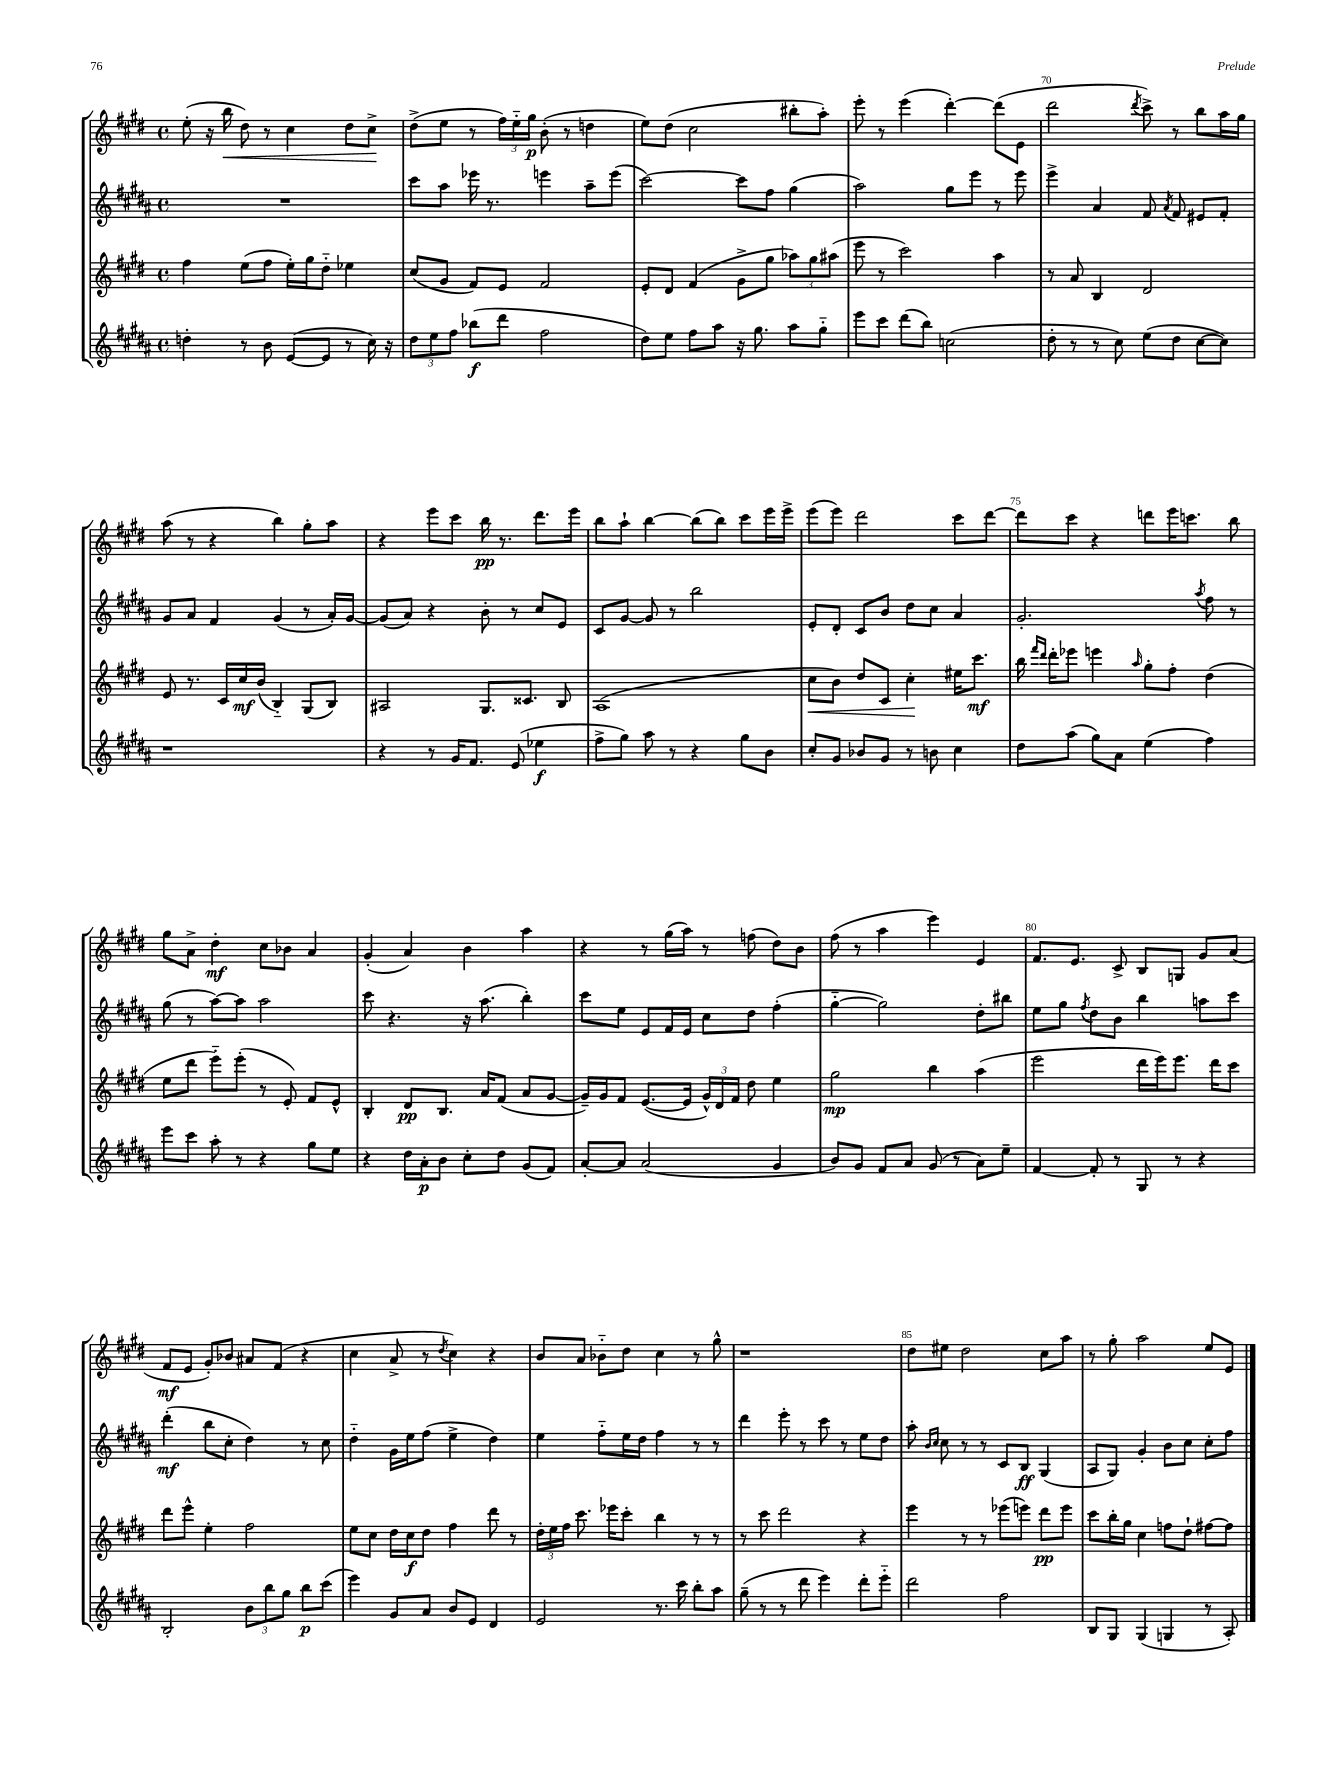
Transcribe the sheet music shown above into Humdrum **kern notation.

**kern	**kern	**kern	**kern
*staff4	*staff3	*staff2	*staff1
*clefG2	*clefG2	*clefG2	*clefG2
*k[f#c#g#d#a#]	*k[f#c#g#d#]	*k[f#c#g#d#a#]	*k[f#c#g#d#]
*M4/4	*M4/4	*M4/4	*M4/4
*met(c)	*met(c)	*met(c)	*met(c)
4dd'	4ff#	1r	(8ee'
.	.	.	16r
.	.	.	16bb
8r	(8ee	.	8dd#)
8b	8ff#	.	8r
([8e	16ee')	.	4cc#
.	16gg#	.	.
8e]	8dd#'~	.	.
8r	4ee-	.	8dd#
16cc#)	.	.	8cc#^
16r	.	.	.
=	=	=	=
12dd#	(8cc#	8ccc#	(8dd#^
12ee	.	.	.
.	8g#	8aa#	8ee
12ff#	.	.	.
(8bb-	8f#)	16eee-	8r
.	.	8.r	.
8ddd#	8e	.	24ff#)
.	.	.	24ee'~
.	.	.	24gg#
2ff#	2f#	4eee	(8b'
.	.	.	8r
.	.	8aa#~	4dd
.	.	(8eee	.
=	=	=	=
8dd#)	8e'	[2ccc#)	8ee)
8ee	8d#	.	(8dd#
8ff#	(4f#	.	2cc#
8aa#	.	.	.
16r	8g#^	8ccc#]	.
8.gg#	.	.	.
.	8gg#	8ff#	.
8aa#	12aa-)	(4gg#	8bb#'
.	12gg#	.	.
8gg#'~	.	.	8aa')
.	(12aa#	.	.
=	=	=	=
8eee	8eee	2aa#)	8eee'
8ccc#	8r	.	8r
(8ddd#	2ccc#)	.	(4eee
8bb)	.	.	.
(2cc	.	8gg#	[4ddd#')
.	.	8eee	.
.	4aa	8r	(8ddd#]
.	.	8eee	8e
=	=	=	=
8dd#'	8r	4eee^	2ddd#
8r	8a	.	.
8r	4B	4a#	.
8cc#)	.	.	.
.	.	.	8qddd#
(8ee	2d#	8f#	8ccc#^)
.	.	8qa#	.
8dd#	.	8f#	8r
[8cc#	.	8e#	8bb
8cc#])	.	8f#'	16aa
.	.	.	16gg#
=	=	=	=
1r	8e	8g#	(8aa
.	8.r	8a#	8r
.	.	4f#	4r
.	16c#	.	.
.	16cc#	.	.
.	(16b	.	.
.	4B'~)	(4g#	4bb)
.	(8G#	8r	8gg#'
.	8B)	16a#')	8aa
.	.	[16g#	.
=	=	=	=
4r	2A#	(8g#]	4r
.	.	8a#)	.
8r	.	4r	8eee
16g#	.	.	8ccc#
8.f#	.	.	.
.	8.G#	8b'	16bb
.	.	.	8.r
(8e	.	8r	.
.	8.c##	.	.
4ee-	.	8cc#	8.ddd#
.	8B	8e	.
.	.	.	16eee
=	=	=	=
8ff#^	(1A	8c#	8bb
8gg#)	.	[8g#	8aa`
8aa#	.	8g#]	[4bb
8r	.	8r	.
4r	.	2bb	(8bb]
.	.	.	8bb)
8gg#	.	.	8ccc#
8b	.	.	16eee
.	.	.	16eee^
=	=	=	=
8cc#'	8cc#	8e'	(8eee
8g#	8b)	8d#'	8eee)
8b-	8dd#	8c#	2ddd#
8g#	8c#	8b	.
8r	4cc#'	8dd#	.
8b	.	8cc#	.
4cc#	16ee#	4a#	8ccc#
.	8.ccc#	.	.
.	.	.	[8ddd#
=	=	=	=
8dd#	16bb	2.g#'	8ddd#]
.	16qqfff#	.	.
.	16qqddd#	.	.
.	16ddd#'	.	.
(8aa#	8eee-	.	8ccc#
8gg#)	4eee	.	4r
8a#	.	.	.
.	16qqaa	.	.
(4ee	8gg#'	.	8ddd
.	8ff#'	.	16eee
.	.	.	8.ccc
.	.	8qaa#	.
4ff#)	(4dd#	8ff#	.
.	.	8r	8bb
=	=	=	=
8eee	8ee	(8gg#	8gg#
8ccc#	8ddd#	8r	8a^
8aa#'	8eee'~)	[8aa#)	4dd#'
8r	(8eee'	8aa#]	.
4r	8r	2aa#	8cc#
.	8e')	.	8b-
8gg#	8f#	.	4a
8ee	8e^^	.	.
=	=	=	=
4r	4B'	8ccc#	(4g#'
.	.	4.r	.
16dd#	8d#	.	4a)
16a#'	.	.	.
8b	8.B	.	.
8cc#'	.	16r	4b
.	16a	(8.aa#	.
8dd#	(8f#	.	.
(8g#	8a	4bb')	4aa
8f#)	[8g#	.	.
=	=	=	=
[8a#'	16g#~])	8ccc#	4r
.	16g#	.	.
8a#]	8f#	8ee	.
(2a#	([8.e	8e	8r
.	.	16f#	(16gg#
.	16e]	16e	16aa)
.	24g#^^)	8cc#	8r
.	24d#	.	.
.	24f#	.	.
.	8dd#	8dd#	(8ff
4g#	4ee	(4ff#'	8dd#)
.	.	.	8b
=	=	=	=
8b)	2gg#	[4gg#'~	(8ff#
8g#	.	.	8r
8f#	.	2gg#])	4aa
8a#	.	.	.
(8g#	4bb	.	4eee)
8r	.	.	.
8a#)	(4aa	8dd#'	4e
8ee~	.	8bb#	.
=	=	=	=
[4f#	2eee	8ee	8.f#
.	.	8gg#	.
.	.	.	8.e
.	.	8qff#	.
8f#']	.	8dd#	.
8r	.	8b	8c#^
8G#	16ddd#	4bb	8B
.	16eee)	.	.
8r	8.eee	.	8G
4r	.	8aa	8g#
.	16ddd#	.	.
.	8ccc#	8ccc#	(8a
=	=	=	=
2B'	8ddd#	(4ddd#'	8f#
.	8eee^^	.	8e
.	4ee'	8bb	8g#')
.	.	8cc#'	8b-
12b	2ff#	4dd#)	8a#
12bb	.	.	.
.	.	.	(8f#
12gg#	.	.	.
8bb	.	8r	4r
(8ccc#	.	8cc#	.
=	=	=	=
4eee)	8ee	4dd#'~	4cc#
.	8cc#	.	.
8g#	16dd#	16g#	8a^
.	16cc#	16ee	.
8a#	8dd#	(8ff#	8r
.	.	.	8qdd#
8b	4ff#	4ee^	4cc#)
8e	.	.	.
4d#	8ddd#	4dd#)	4r
.	8r	.	.
=	=	=	=
2e	24dd#'	4ee	8b
.	24ee	.	.
.	24ff#	.	.
.	8.ccc#	.	8a
.	.	8ff#'~	8b-'~
.	16eee-	.	.
.	8ccc#'	16ee	8dd#
.	.	16dd#	.
8.r	4bb	4ff#	4cc#
16ccc#	.	.	.
8bb'	8r	8r	8r
8aa#	8r	8r	8gg#^^
=	=	=	=
(8gg#~	8r	4ddd#	1r
8r	8ccc#	.	.
8r	2ddd#	8eee'	.
8ddd#	.	8r	.
4eee)	.	8ccc#	.
.	.	8r	.
8ddd#'	4r	8ee	.
8eee'~	.	8dd#	.
=	=	=	=
2ddd#	4eee	8aa#'	8dd#
.	.	16qqb	.
.	.	16qqcc#	.
.	.	8cc#	8ee#
.	8r	8r	2dd#
.	8r	8r	.
2ff#	(8eee-	8c#	.
.	8eee)	8B	.
.	8ddd#	(4G#	8cc#
.	8eee	.	8aa
=	=	=	=
8B	8ccc#	8A#	8r
8G#	16bb'	8G#)	8gg#'
.	16gg#	.	.
(4G#	4cc#	4g#'	2aa
4G	8ff	8b	.
.	8dd#`	8cc#	.
8r	[8ff#	8cc#'	8ee
8A#')	8ff#]	8ff#	8e
==	==	==	==
*-	*-	*-	*-
